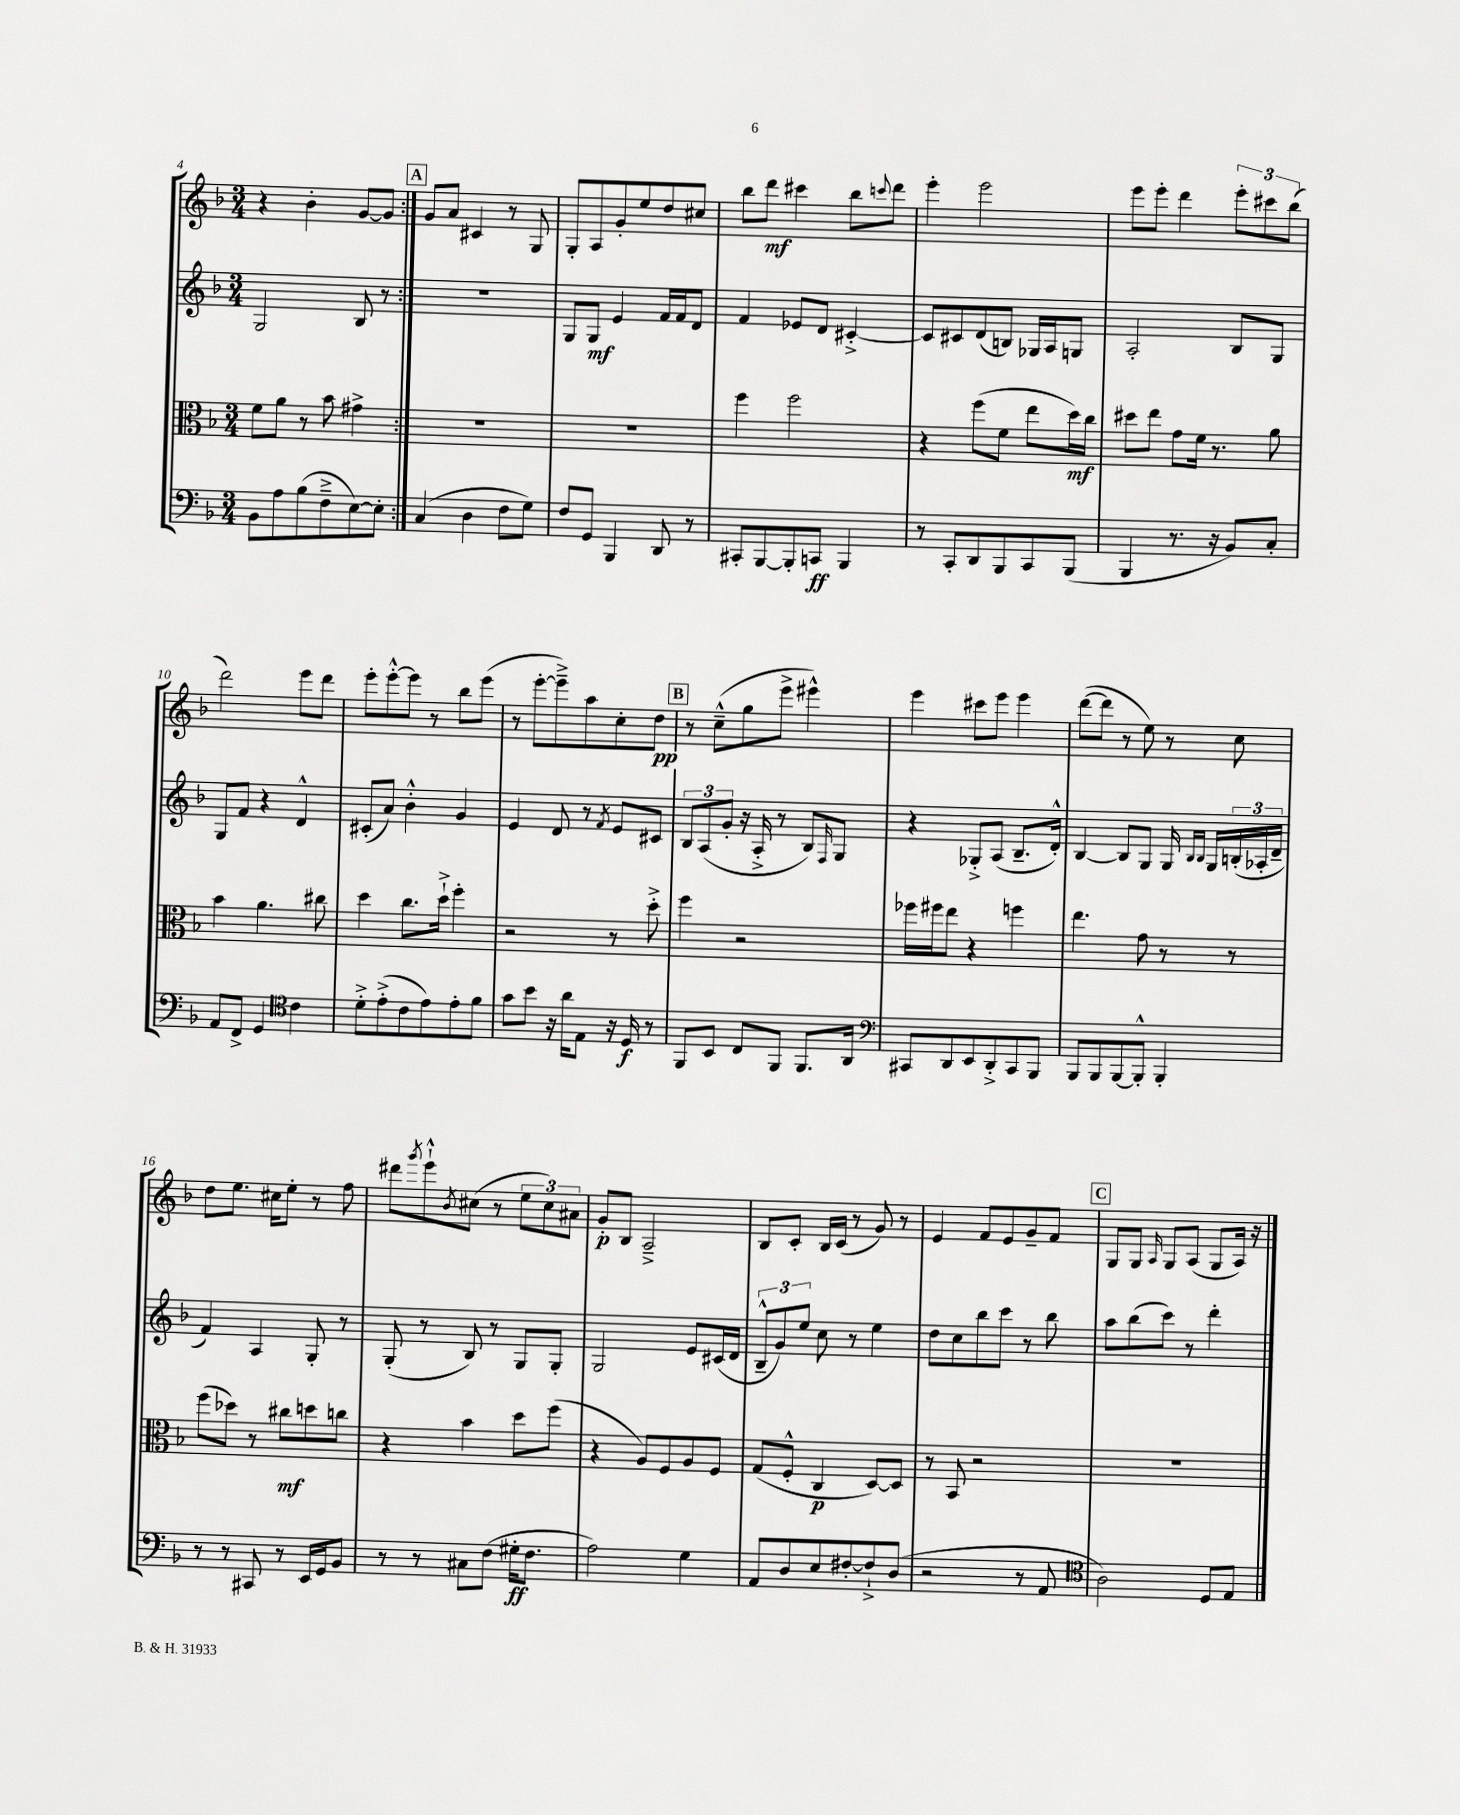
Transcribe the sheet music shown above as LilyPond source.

<<
\new StaffGroup <<
\new Staff = "s0" {
    \clef treble \key f \major \numericTimeSignature \time 3/4
    \repeat volta 2 { r4 bes'4-. g'8~ g'8 | }
    \mark \markup { \box "A" } g'8 a'8 cis'4 r8 g8 |
    g8-. a8 g'8-. e''8 d''8 cis''8 |
    bes''8 d'''8\mf cis'''4 bes''8 \appoggiatura { c'''8 } d'''8 |
    e'''4-. e'''2 |
    e'''8 e'''8-. d'''4 \tuplet 3/2 { e'''8-. cis'''8 bes''8( } |
    d'''2) e'''8 d'''8 |
    e'''8-. e'''8~-.-^ e'''8 r8 bes''8 e'''8( |
    r8 e'''8~-. e'''8--->) a''8 c''8-. d''8\pp |
    \mark \markup { \box "B" } r8 c''8---^( g''8 e'''8-> eis'''4-^) |
    e'''4 cis'''8 e'''8 e'''4 |
    d'''8~( d'''8 r8 e''8) r8 c''8 |
    d''8 e''8. cis''16 e''8-. r8 f''8 |
    dis'''8 \acciaccatura { g'''8 } e'''8-!-^ \acciaccatura { bes'8 } cis''8( r8 \tuplet 3/2 { e''8 cis''8) ais'8 } |
    g'8-.\p bes8 a2---> |
    bes8 c'8-. bes16 c'16( r8 g'8) r8 |
    e'4 f'8 e'8 g'8-- f'8 |
    \mark \markup { \box "C" } g8 g8 \grace { a16 } g8 a8( g8 a16) r16 \bar "|." |
}
\new Staff = "s1" {
    \clef treble \key f \major \numericTimeSignature \time 3/4
    \repeat volta 2 { g2 bes8 r8 | }
    \mark \markup { \box "A" } R2. |
    g8 g8\mf e'4 f'16 f'16 d'8 |
    f'4 ees'8 d'8 cis'4~-.-> |
    cis'8 cis'8 d'8( b8) ges16 a16 g8 |
    a2-. bes8 g8 |
    g8 f'8 r4 d'4-^ |
    cis'8-.( a'8) bes'4-.-^ g'4 |
    e'4 d'8 r8 \acciaccatura { f'8 } e'8 cis'8 |
    \mark \markup { \box "B" } \tuplet 3/2 { bes8 a8( g'8-. } r16 a16-.-> r8 bes8) \grace { f16 } g8 |
    r4 ges8-.-> a8( bes8.-- d'16-.-^) |
    bes4~ bes8 g8 g16 \grace { bes16 bes16 } g16 \tuplet 3/2 { b16-.( aes16-. d'16-- } |
    f'4) a4 g8-. r8 |
    g8-.( r8 bes8) r8 g8 g8-. |
    g2 e'8 cis'16( d'16 |
    \tuplet 3/2 { bes8---^ g'8) e''8 } c''8 r8 e''4 |
    d''8 c''8 bes''8 c'''8 r8 bes''8 |
    \mark \markup { \box "C" } a''8 bes''8( c'''8) r8 d'''4-. \bar "|." |
}
\new Staff = "s2" {
    \clef alto \key f \major \numericTimeSignature \time 3/4
    \repeat volta 2 { f'8 a'8 r8 bes'8 gis'4-> | }
    \mark \markup { \box "A" } R2. |
    R2. |
    f''4 f''2 |
    r4 f''8( f'8 e''8 d''16\mf) c''16 |
    dis''8 e''8 g'8 f'16 r8. a'8 |
    bes'4 a'4. cis''8 |
    d''4 c''8. d''16-!-> f''4-. |
    r2 r8 d''8-.-> |
    \mark \markup { \box "B" } f''4 r2 |
    fes''16 fis''16 e''8 r4 f''4 |
    e''4. g'8 r8 r8 |
    f''8( des''8) r8 cis''8\mf d''8 c''8 |
    r4 bes'4 d''8 f''8( |
    r4 a8) f8 a8 f8 |
    g8( f8-.-^ c4\p d8~) d8 |
    r8 bes,8 r2 |
    \mark \markup { \box "C" } R2. \bar "|." |
}
\new Staff = "s3" {
    \clef bass \key f \major \numericTimeSignature \time 3/4
    \repeat volta 2 { bes,8 a8 bes8( f8---> e8~) e8-. | }
    \mark \markup { \box "A" } c4( d4 f8 g8) |
    f8 g,8 bes,,4 d,8 r8 |
    cis,8-. bes,,8~ bes,,8-. c,8\ff bes,,4 |
    r8 c,8-. d,8 bes,,8 c,8 bes,,8( |
    bes,,4 r8. r16 bes,8) c8-. |
    a,8 f,8-> g,4 \clef tenor c'4 |
    d'8-.-> e'8-.->( c'8 e'8) e'8-. f'8 |
    g'8 bes'8 r16 a'16 e8 r16 d16\f r8 |
    \mark \markup { \box "B" } f,8 bes,8 c8 f,8 f,8. a,16 |
    \clef bass cis,8 d,8 e,8 d,8-.-> cis,8 bes,,8 |
    bes,,8 bes,,8 bes,,8~ bes,,8-.-^ bes,,4-. |
    r8 r8 cis,8 r8 e,16 g,16 bes,8 |
    r8 r8 cis8 f8( gis16-.\ff f8. |
    a2) g4 |
    a,8 d8 e8 fis8~-. fis8-!-> d8( |
    r2 r8 a,8 |
    \mark \markup { \box "C" } \clef tenor a2) d8 e8 \bar "|." |
}
>>
>>
\layout { \context { \Score currentBarNumber = #4 } }
